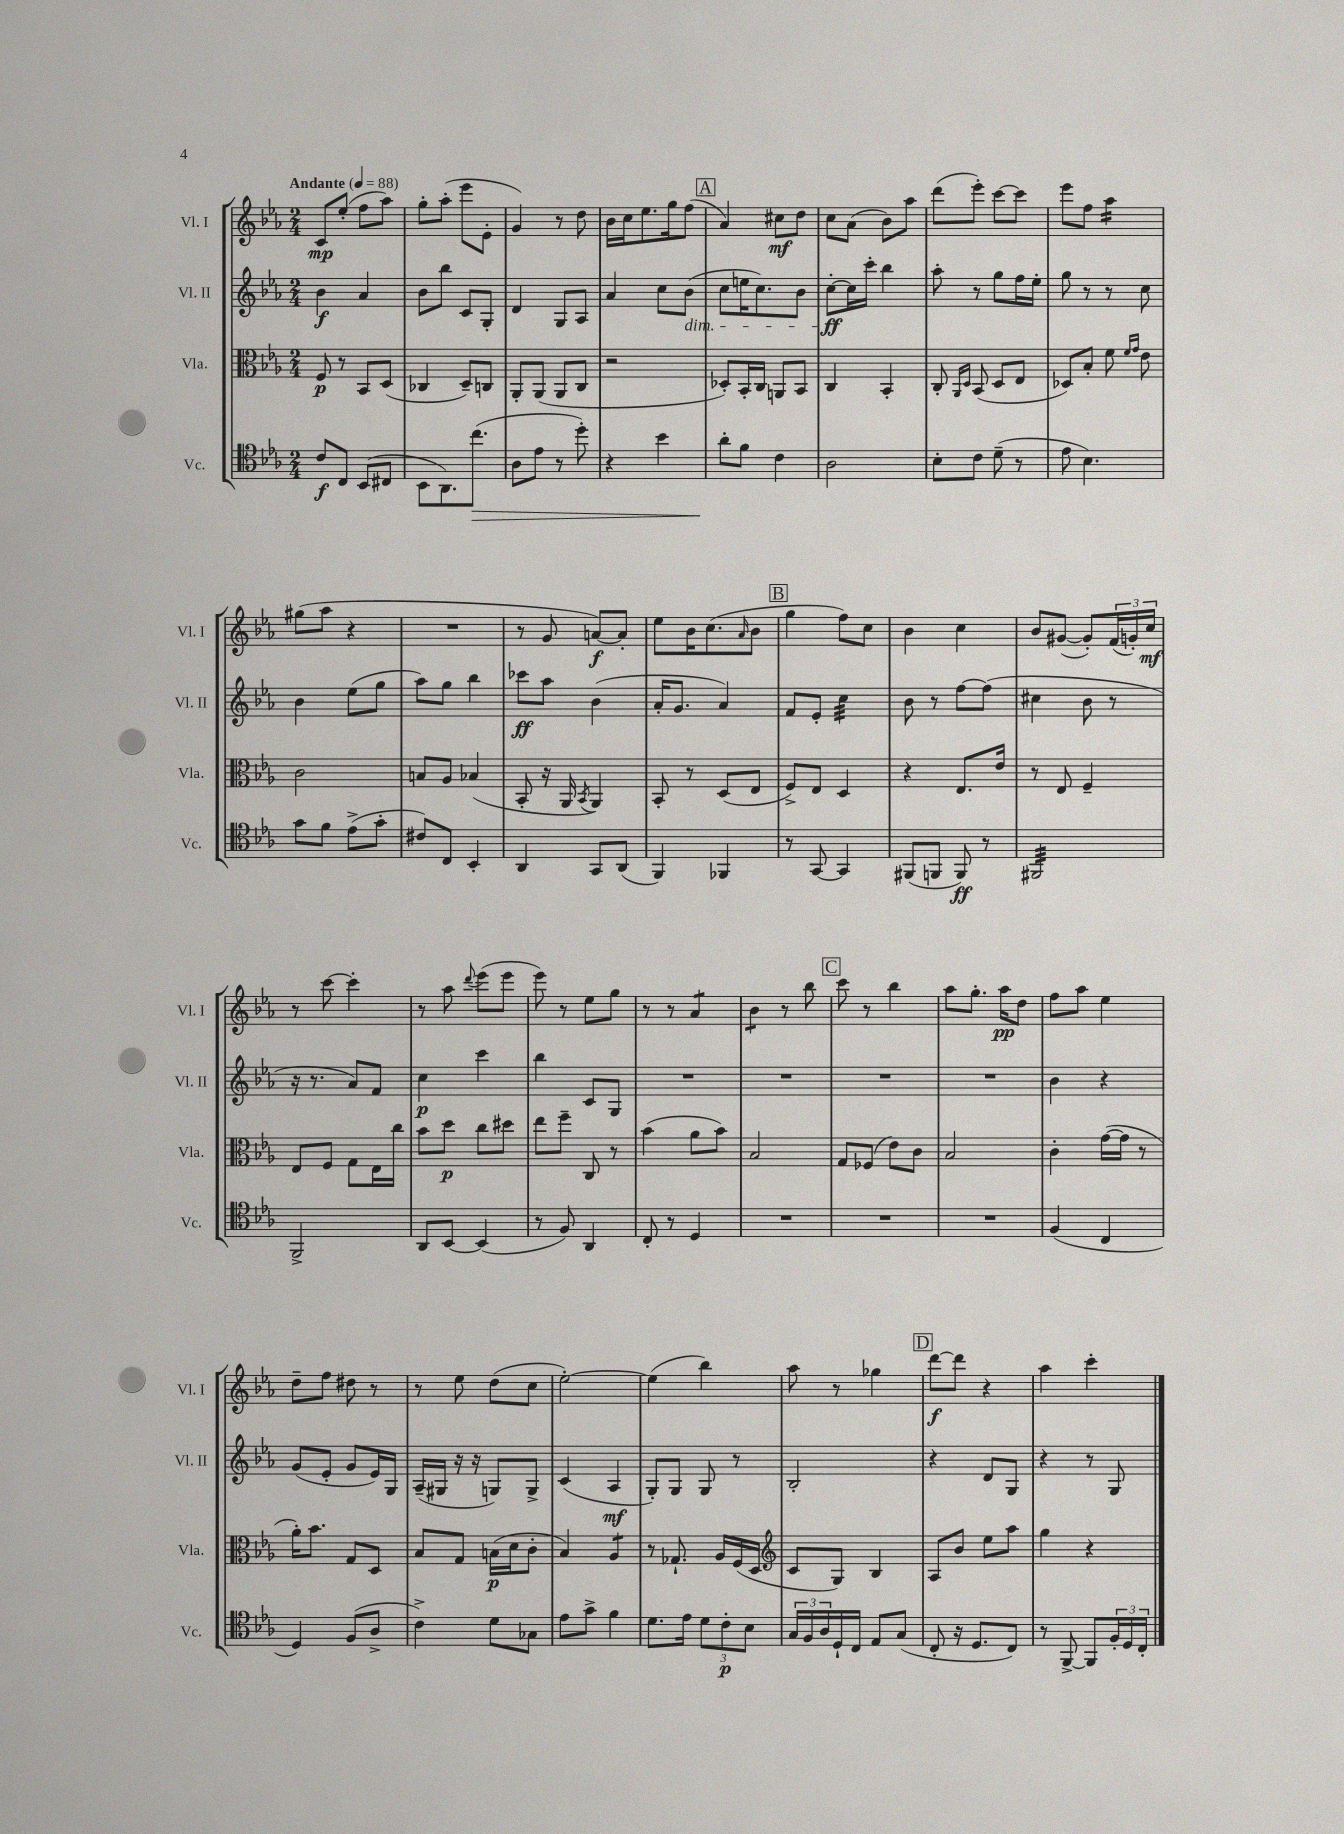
<<
\new StaffGroup <<
\new Staff = "s0" \with { instrumentName = "Vl. I" shortInstrumentName = "Vl. I" } {
    \clef treble \key ees \major \numericTimeSignature \time 2/4 \tempo "Andante" 4 = 88
    c'8\mp ees''8-.( f''8 aes''8) |
    g''8-. aes''8-.( ees'''8 ees'8-. |
    g'4) r8 d''8 |
    bes'16 c''16 ees''8. g''16 f''8( |
    \mark \markup { \box "A" } aes'4) cis''8\mf d''8 |
    c''8 aes'8( bes'8) aes''8 |
    d'''8( ees'''8-.) c'''8~ c'''8 |
    ees'''8 f''8 aes''4:16 |
    gis''8( aes''8 r4 |
    R2 |
    r8 g'8 a'8~\f) a'8-. |
    ees''8 bes'16 c''8.( \grace { aes'16 } bes'8 |
    \mark \markup { \box "B" } g''4 f''8) c''8 |
    bes'4 c''4 |
    bes'8 gis'8~( gis'8-.) \tuplet 3/2 { f'16( g'16-.) c''16\mf } |
    r8 c'''8~ c'''4-. |
    r8 aes''8 \appoggiatura { d'''8 } ees'''8( ees'''8 |
    ees'''8) r8 ees''8 g''8 |
    r8 r8 aes'4:8 |
    bes'4:8 r8 bes''8 |
    \mark \markup { \box "C" } c'''8 r8 bes''4 |
    aes''8 g''8.-. aes''16\pp d''8 |
    f''8 aes''8 ees''4 |
    d''8-- f''8 dis''8 r8 |
    r8 ees''8 d''8( c''8 |
    ees''2~-.) |
    ees''4( bes''4) |
    aes''8 r8 ges''4 |
    \mark \markup { \box "D" } d'''8~\f d'''8 r4 |
    aes''4 c'''4-. \bar "|." |
}
\new Staff = "s1" \with { instrumentName = "Vl. II" shortInstrumentName = "Vl. II" } {
    \clef treble \key ees \major \numericTimeSignature \time 2/4
    bes'4\f aes'4 |
    bes'8 bes''8 c'8 g8-. |
    d'4 g8 aes8 |
    aes'4 c''8 bes'8\dim( |
    \mark \markup { \box "A" } c''8 e''16 c''8.) bes'8 |
    c''8~-.\ff\! c''16 c'''16-. bes''4 |
    aes''8-. r8 g''8 f''16 ees''16-. |
    g''8 r8 r8 c''8 |
    bes'4 ees''8( g''8 |
    aes''8) g''8 bes''4 |
    ces'''8\ff aes''8 bes'4( |
    aes'16-. g'8. aes'4) |
    \mark \markup { \box "B" } f'8 ees'8-. c''4:32 |
    bes'8 r8 f''8~ f''8( |
    cis''4 bes'8 r8 |
    r16 r8. aes'8) f'8 |
    c''4\p c'''4 |
    bes''4 c'8 g8 |
    R2 |
    R2 |
    \mark \markup { \box "C" } R2 |
    R2 |
    bes'4 r4 |
    g'8( ees'8-. g'8 ees'16) g16 |
    aes16--( gis16 r16 r16 g8) g8-> |
    c'4( aes4\mf |
    g8-.) g8 g8 r8 |
    bes2-. |
    \mark \markup { \box "D" } r4 d'8 g8 |
    r4 r8 g8 \bar "|." |
}
\new Staff = "s2" \with { instrumentName = "Vla." shortInstrumentName = "Vla." } {
    \clef alto \key ees \major \numericTimeSignature \time 2/4
    f8\p r8 bes,8 d8( |
    ces4 d8--) c8 |
    aes,8-. aes,8( aes,8 c8 |
    r2 |
    \mark \markup { \box "A" } des8-.) bes,16-. c16 a,8 bes,8 |
    c4 bes,4-. |
    c8-. \grace { aes,16 d16 } bes,8( d8 ees8 |
    des8) bes8-. f'8 \grace { f'16 g'16 } ees'8 |
    c'2 |
    b8 aes8 bes4( |
    bes,8-. r16 aes,16 \acciaccatura { bes,8 } aes,4) |
    bes,8-. r8 d8( ees8 |
    \mark \markup { \box "B" } f8->) ees8 d4 |
    r4 ees8. ees'16 |
    r8 ees8 f4-- |
    ees8 f8 g8 ees16 c''16 |
    bes'8 d''8\p c''8 dis''8 |
    ees''8 f''8-- c8 r8 |
    bes'4( aes'8 bes'8) |
    bes2 |
    \mark \markup { \box "C" } g8 fes8( ees'8) c'8 |
    bes2 |
    c'4-. g'16~( g'16 r8 |
    aes'16-.) bes'8. g8 d8 |
    bes8 g8 b16\p( d'16 c'8-. |
    bes4) aes4:8 |
    r8 ges8.-! aes16 f16( d16 |
    \clef treble c'8 g8) bes4 |
    \mark \markup { \box "D" } aes8 bes'8 ees''8 aes''8 |
    g''4 r4 \bar "|." |
}
\new Staff = "s3" \with { instrumentName = "Vc." shortInstrumentName = "Vc." } {
    \clef tenor \key ees \major \numericTimeSignature \time 2/4
    c'8\f c8 bes,8( cis8 |
    bes,8 aes,8.) c''8.\>( |
    aes8 ees'8 r8 d''8-.) |
    r4 bes'4 |
    \mark \markup { \box "A" } aes'8-.\! f'8 c'4 |
    aes2 |
    bes8-. c'8 d'8--( r8 |
    ees'8 bes4.) |
    g'8 f'8 ees'8->( g'8-. |
    cis'8) c8 bes,4-. |
    aes,4 g,8 aes,8( |
    f,4) fes,4 |
    \mark \markup { \box "B" } r8 g,8~ g,4 |
    fis,8( f,8 f,8\ff) r8 |
    fis,2:32 |
    f,2-> |
    aes,8 bes,8~ bes,4( |
    r8 f8) aes,4 |
    c8-. r8 d4 |
    R2 |
    \mark \markup { \box "C" } R2 |
    R2 |
    f4( c4 |
    d4) f8( aes8-> |
    c'4->) d'8 ges8 |
    ees'8 g'8-> f'4 |
    d'8. ees'16 \tuplet 3/2 { d'8 c'8-.\p bes8 } |
    \tuplet 3/2 { g16 f16 aes16 } d16-! c16 ees8 g8( |
    \mark \markup { \box "D" } c8-. r16 d8. c8) |
    r8 f,8~-> f,8 \tuplet 3/2 { f16-. d16 c16-. } \bar "|." |
}
>>
>>
\layout { \context { \Score \remove "Bar_number_engraver" } }
